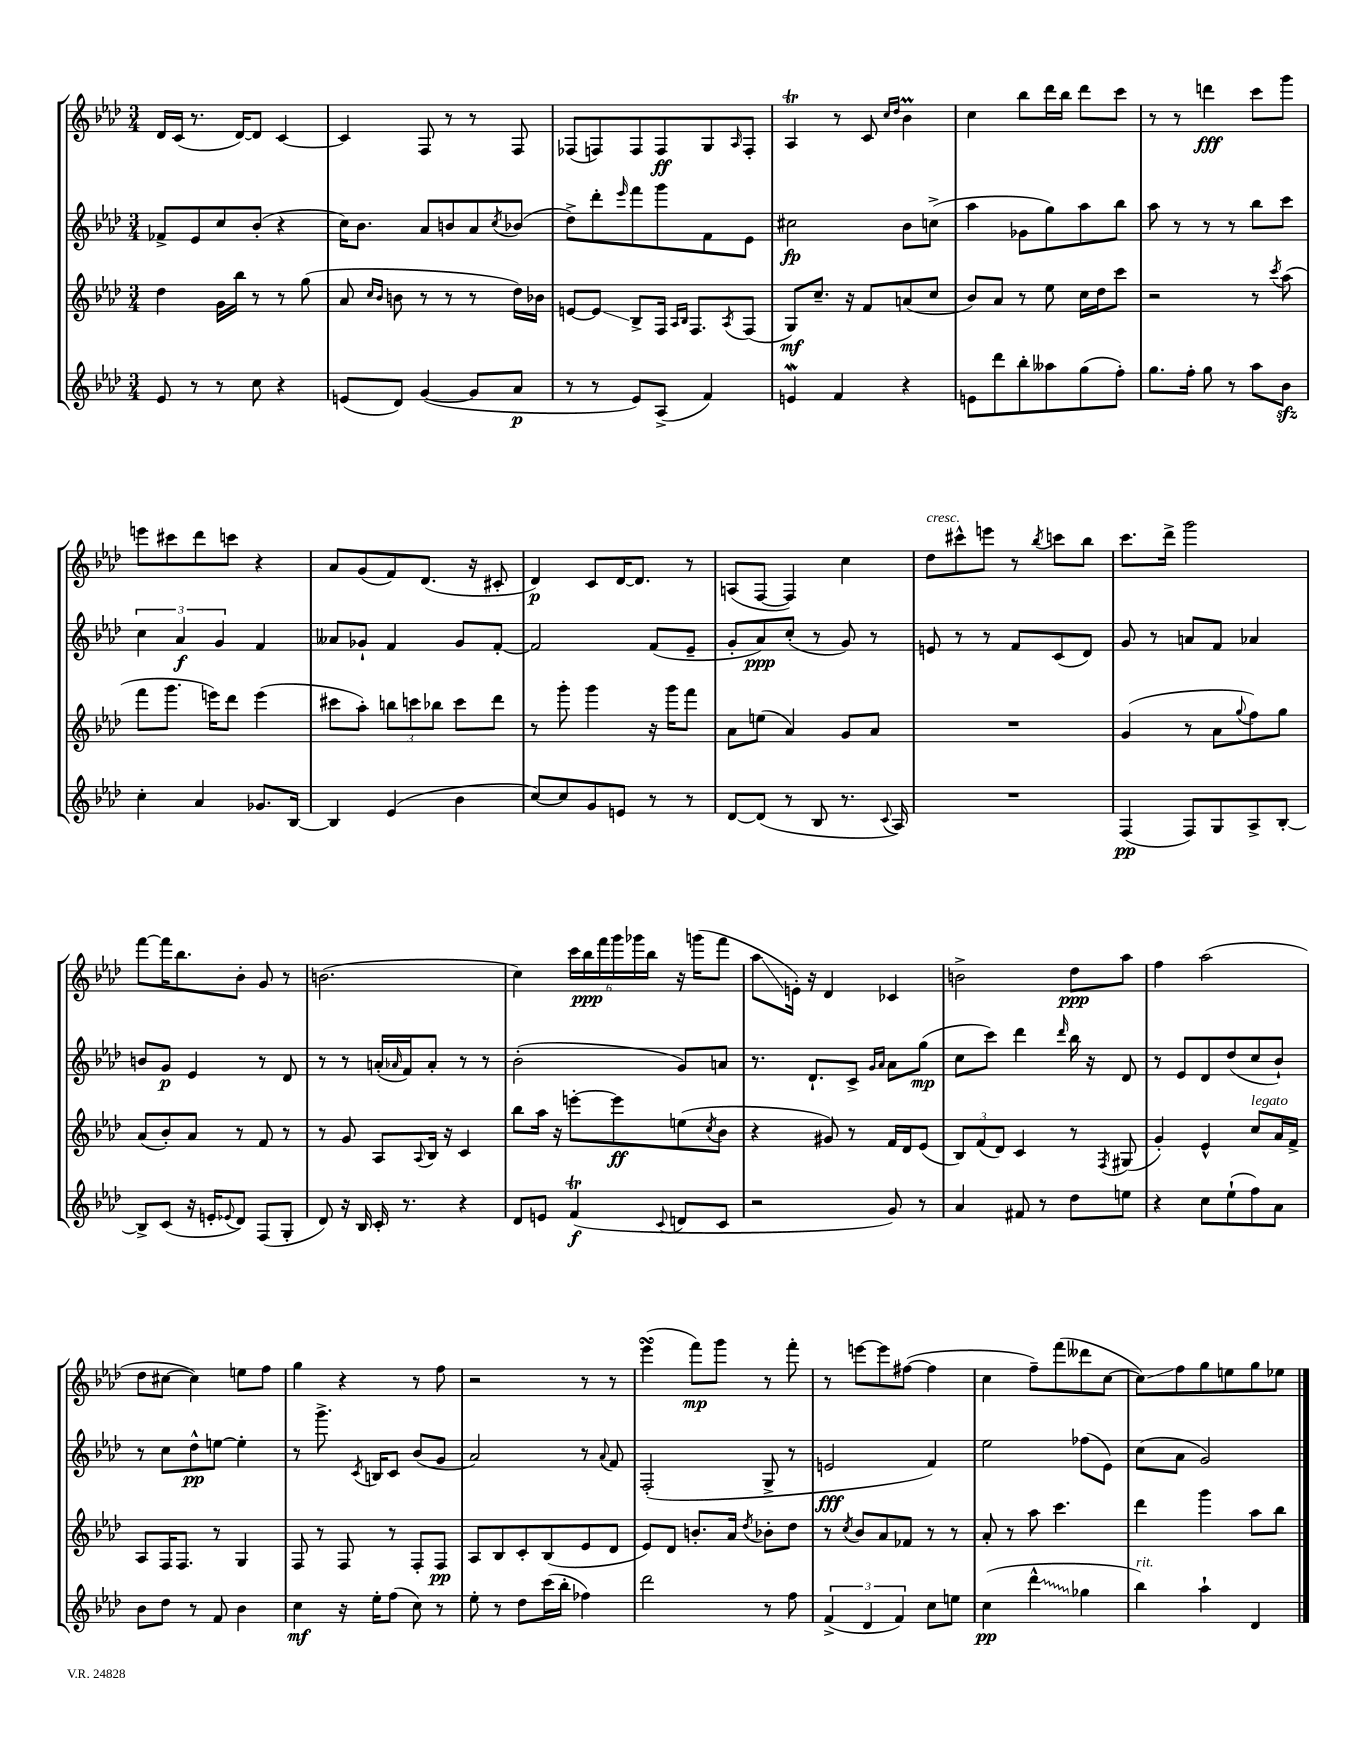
<<
\new StaffGroup <<
\new Staff = "s0" {
    \clef treble \key aes \major \numericTimeSignature \time 3/4
    des'16 c'16( r8. des'16~) des'8 c'4~ |
    c'4 f8 r8 r8 f8 |
    fes8( f8) f8 f8\ff g8 \grace { aes16 } f8-. |
    aes4\trill r8 c'8 \grace { c''16 des''16 } bes'4\prall |
    c''4 bes''8 des'''16 bes''16 des'''8 c'''8 |
    r8 r8 d'''4\fff c'''8 g'''8 |
    e'''8 cis'''8 des'''8 c'''8 r4 |
    aes'8 g'8( f'8) des'8.( r16 cis'8-. |
    des'4\p) c'8 des'16~ des'8. r8 |
    a8( f8~ f4) c''4 |
    des''8^\markup { \italic "cresc." } cis'''8-^ e'''8 r8 \acciaccatura { bes''8 } c'''8 bes''8 |
    c'''8. des'''16-> g'''2 |
    f'''8~ f'''16 bes''8. bes'8-. g'8 r8 |
    b'2.( |
    c''4) \tuplet 6/4 { c'''16 bes''16\ppp f'''16 g'''16 ges'''16 bes''16 } r16 g'''16( f'''8 |
    aes''8\glissando e'16-.) r16 des'4 ces'4 |
    b'2-> des''8\ppp aes''8 |
    f''4 aes''2( |
    des''8 cis''8~ cis''4) e''8 f''8 |
    g''4 r4 r8 f''8 |
    r2 r8 r8 |
    ees'''4\turn( f'''8\mp) g'''8 r8 f'''8-. |
    r8 e'''8~ e'''8 fis''8~( fis''4 |
    c''4 f''8--) f'''8( deses'''8 c''8~ |
    c''8\glissando) f''8 g''8 e''8 g''8 ees''8 \bar "|." |
}
\new Staff = "s1" {
    \clef treble \key aes \major \numericTimeSignature \time 3/4
    fes'8-> ees'8 c''8 bes'8-.( r4 |
    c''16) bes'8. aes'8 b'8 aes'8 \acciaccatura { c''8 } bes'8( |
    des''8->) des'''8-. \grace { ees'''16 } f'''8 g'''8 f'8 ees'8 |
    cis''2\fp bes'8 c''8->( |
    aes''4 ges'8 g''8) aes''8 bes''8 |
    aes''8 r8 r8 r8 bes''8 c'''8 |
    \tuplet 3/2 { c''4 aes'4\f g'4 } f'4 |
    aeses'8 ges'8-! f'4 ges'8 f'8~-. |
    f'2 f'8( ees'8-- |
    g'8-. aes'8\ppp) c''8-.( r8 g'8) r8 |
    e'8 r8 r8 f'8 c'8( des'8) |
    g'8 r8 a'8 f'8 aes'4 |
    b'8 g'8\p ees'4 r8 des'8 |
    r8 r8 a'16-.( \grace { aes'16 } f'16) aes'8-. r8 r8 |
    bes'2-.( g'8) a'8 |
    r8. des'8.-! c'8-> \grace { g'16 aes'16 } aes'8 g''8\mp( |
    c''8 c'''8) des'''4 \grace { des'''16 } bes''16 r16 des'8 |
    r8 ees'8 des'8 des''8( c''8 bes'8-!) |
    r8 c''8 des''8-^\pp e''8~ e''4-. |
    r8 g'''8.-> \acciaccatura { c'8 } b16 c'8 bes'8( g'8 |
    aes'2) r8 \appoggiatura { aes'8 } f'8 |
    f2-.( g8-> r8 |
    e'2\fff f'4) |
    ees''2 fes''8( ees'8) |
    c''8( aes'8 g'2) \bar "|." |
}
\new Staff = "s2" {
    \clef treble \key aes \major \numericTimeSignature \time 3/4
    des''4 g'16 bes''16 r8 r8 g''8( |
    aes'8 \grace { c''16 bes'16 } b'8 r8 r8 r8 des''16) bes'16 |
    e'8~ e'8\glissando bes8-> f16 \grace { aes16 bes16 } f8. \acciaccatura { aes8 } f8( |
    g8\mf) c''8.-- r16 f'8 a'8( c''8 |
    bes'8) aes'8 r8 ees''8 c''16 des''16 c'''8 |
    r2 r8 \acciaccatura { c'''8 } aes''8( |
    f'''8 g'''8. e'''16) des'''8 e'''4( |
    cis'''8 aes''8-.) \tuplet 3/2 { b''8 c'''8 bes''8 } c'''8 des'''8 |
    r8 g'''8-. g'''4 r16 g'''16 f'''8 |
    aes'8 e''8( aes'4) g'8 aes'8 |
    R2. |
    g'4( r8 aes'8 \appoggiatura { g''8 } f''8) g''8 |
    aes'8( bes'8-.) aes'8 r8 f'8 r8 |
    r8 g'8 aes8 \appoggiatura { aes8 } bes16 r16 c'4 |
    bes''8 aes''16 r16 e'''8~-. e'''8\ff e''8( \acciaccatura { c''8 } bes'8 |
    r4 gis'8) r8 f'16 des'16 ees'8( |
    \tuplet 3/2 { bes8) f'8( des'8) } c'4 r8 \acciaccatura { f8 } gis8( |
    g'4-.) ees'4-^ c''8^\markup { \italic "legato" } aes'16 f'16-> |
    aes8 f16 f8. r8 g4 |
    f8 r8 f8 r8 f8-. f8\pp |
    aes8 bes8 c'8-. bes8( ees'8 des'8 |
    ees'8) des'8 b'8.-. aes'16 \acciaccatura { des''8 } bes'8-. des''8 |
    r8 \acciaccatura { c''8 } bes'8 aes'8 fes'8 r8 r8 |
    aes'8-. r8 aes''8 c'''4. |
    des'''4 g'''4 aes''8 bes''8 \bar "|." |
}
\new Staff = "s3" {
    \clef treble \key aes \major \numericTimeSignature \time 3/4
    ees'8 r8 r8 c''8 r4 |
    e'8( des'8) g'4~( g'8 aes'8\p |
    r8 r8 ees'8) aes8->( f'4) |
    e'4\mordent f'4 r4 |
    e'8 des'''8 bes''8-. aeses''8 g''8( f''8-.) |
    g''8. f''16-. g''8 r8 aes''8 bes'8\sfz |
    c''4-. aes'4 ges'8. bes16~ |
    bes4 ees'4( bes'4 |
    c''8~) c''8 g'8 e'8 r8 r8 |
    des'8~ des'8( r8 bes8 r8. \appoggiatura { c'8 } aes16) |
    R2. |
    f4\pp( f8) g8 aes8-> bes8~-. |
    bes8-> c'8( r16 e'16-. \appoggiatura { ees'8 } des'8) f8( g8-. |
    des'8) r16 bes16 c'16-. r8. r4 |
    des'8 e'8 f'4\trill\f( \appoggiatura { c'8 } d'8 c'8 |
    r2 g'8) r8 |
    aes'4 fis'8 r8 des''8 e''8 |
    r4 c''8 ees''8-!( f''8) aes'8 |
    bes'8 des''8 r8 f'8 bes'4 |
    c''4\mf r16 ees''16-. f''8( c''8) r8 |
    ees''8-. r8 des''8 c'''16( bes''16-. fes''4) |
    des'''2 r8 f''8 |
    \tuplet 3/2 { f'4->( des'4 f'4) } c''8 e''8 |
    c''4\pp( \once \override Glissando.style = #'zigzag des'''4-^\glissando ges''4 |
    bes''4^\markup { \italic "rit." }) aes''4-! des'4 \bar "|." |
}
>>
>>
\layout { \context { \Score \remove "Bar_number_engraver" } }
